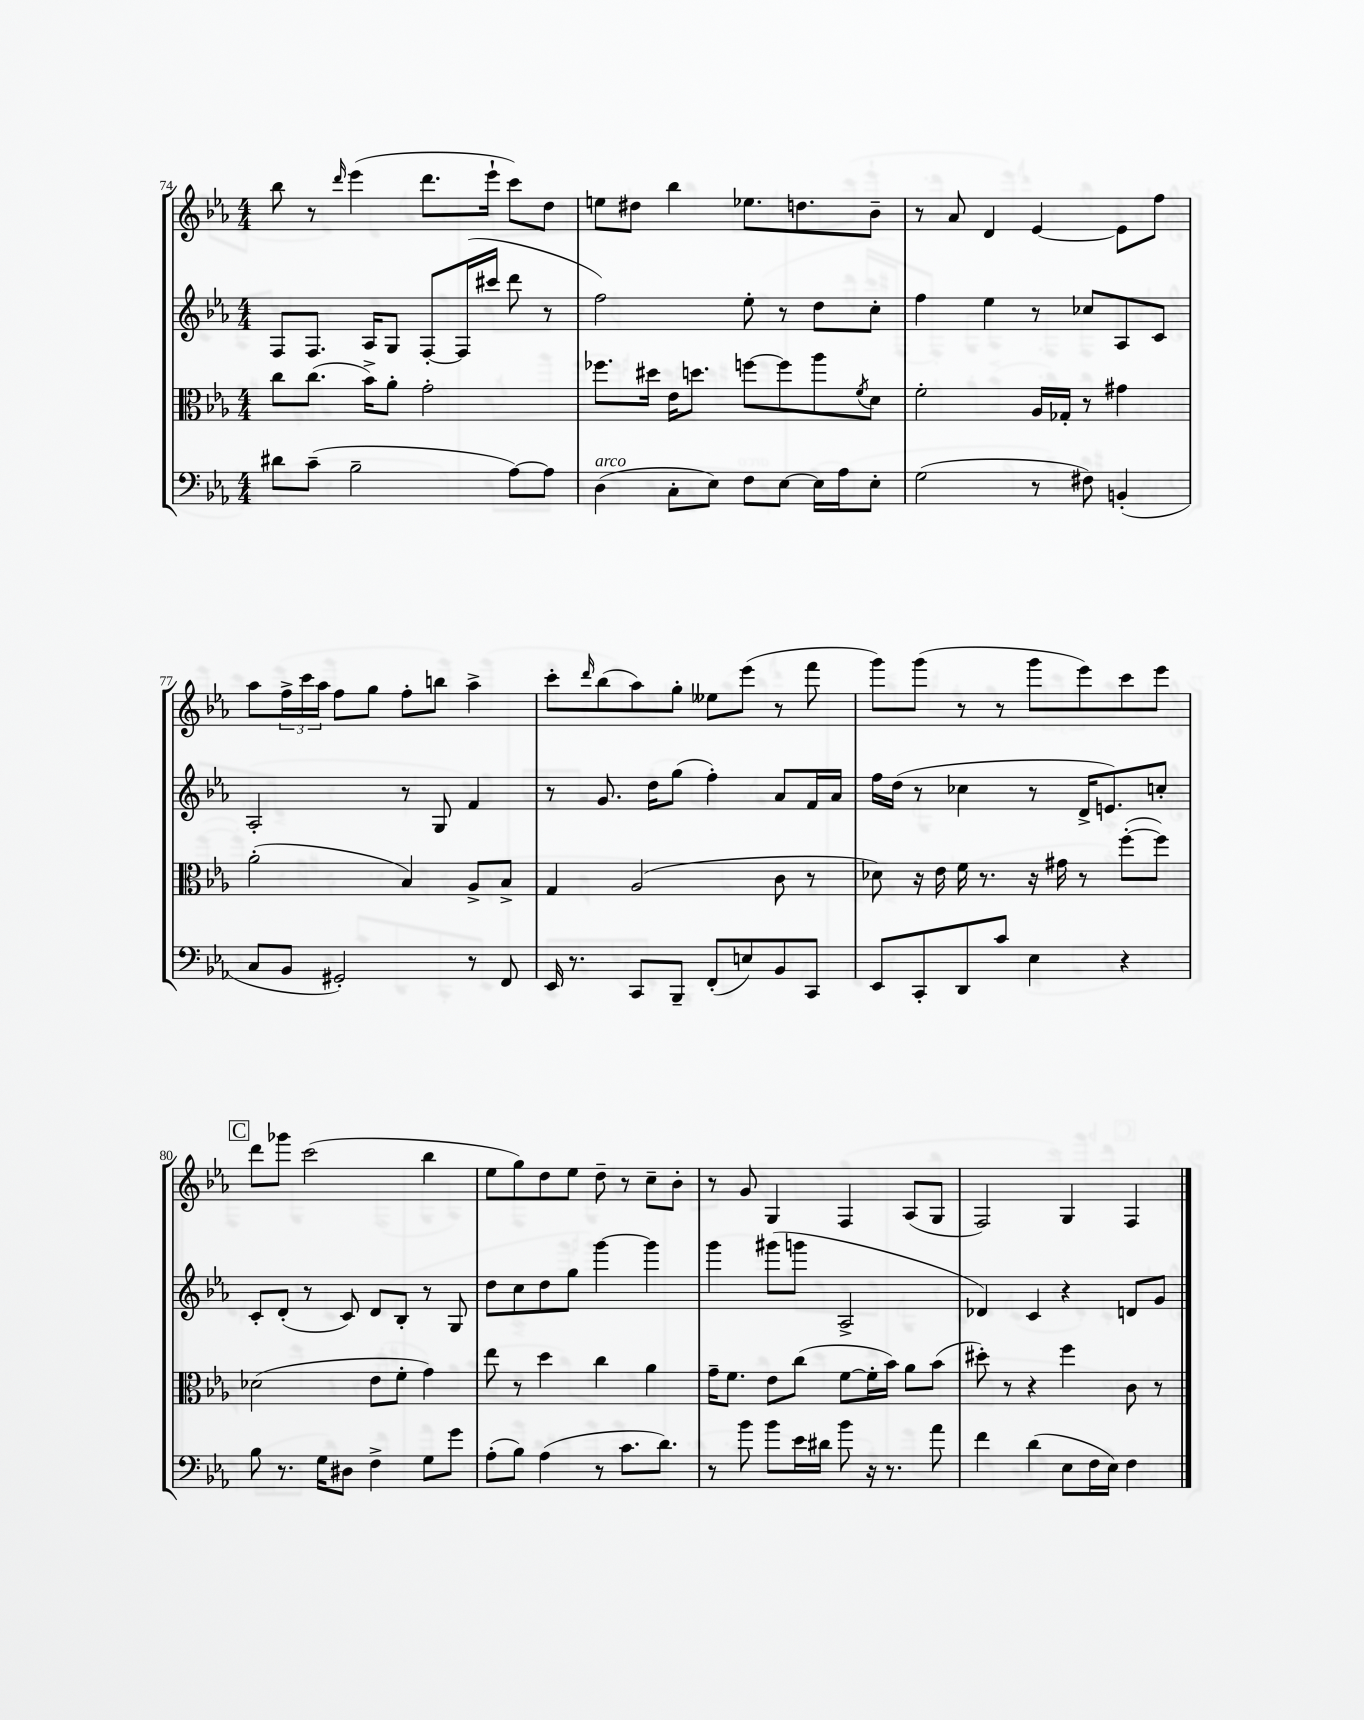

**kern	**kern	**kern	**kern
*staff4	*staff3	*staff2	*staff1
*clefF4	*clefC3	*clefG2	*clefG2
*k[b-e-a-]	*k[b-e-a-]	*k[b-e-a-]	*k[b-e-a-]
*M4/4	*M4/4	*M4/4	*M4/4
8d#	8cc	8F	8bb-
(8c~	(8.cc	8.F	8r
.	.	.	16qqddd
2B-~	.	.	(4eee-
.	16b-^)	16A-	.
.	8a-'	8G	.
.	2g'	[8F'	8.ddd
.	.	(16F]	.
.	.	16ccc#	16eee-`
[8A-)	.	8ddd	8ccc)
8A-]	.	8r	8dd
=	=	=	=
(4D	8.ff-	2ff)	8ee
.	.	.	8dd#
.	16dd#	.	.
8C'	16e-	.	4bb-
.	8.dd	.	.
8E-)	.	.	.
8F	[8ff	8ee-'	8.ee-
[8E-	8ff]	8r	.
.	.	.	8.dd
16E-]	8aa-	8dd	.
16A-	.	.	.
.	8qf	.	.
8E-'	8d	8cc'	8b-~
=	=	=	=
(2G	2f'	4ff	8r
.	.	.	8a-
.	.	4ee-	4d
8r	16A-	8r	[4e-
.	16G-'	.	.
8F#)	8r	8cc-	.
(4BB'	4g#	8A-	8e-]
.	.	8c	8ff
=	=	=	=
8C	(2a-'	2A-'	8aa-
8BB-	.	.	24ff^
.	.	.	24ccc
.	.	.	24aa-
2GG#')	.	.	8ff
.	.	.	8gg
.	4B-)	8r	8ff'
.	.	8G	8bb
8r	8A-^	4f	4aa-^
8FF	8B-^	.	.
=	=	=	=
16EE-	4G	8r	8ccc'
8.r	.	.	.
.	.	.	16qqddd
.	.	8.g	(8bb-
8CC	(2A-	.	8aa-)
.	.	16dd	.
8BBB-~	.	(8gg	8gg'
(8FF'	.	4ff')	8ee--
8E)	.	.	(8eee-
8BB-	8c	8a-	8r
8CC	8r	16f	8fff
.	.	16a-	.
=	=	=	=
8EE-	8d-)	16ff	8ggg)
.	.	(16dd	.
8CC'	16r	8r	(8ggg
.	16e-	.	.
8DD	16f	4cc-	8r
.	8.r	.	.
8c	.	.	8r
4E-	16r	8r	8ggg
.	16g#	.	.
.	8r	16d^	8eee-)
.	.	8.e)	.
4r	([8ff'	.	8ccc
.	8ff])	8cc'	8eee-
=	=	=	=
8B-	(2d-	8c'	8ddd
8.r	.	(8d'	8ggg-
.	.	8r	(2ccc
16G	.	.	.
8D#	.	8c)	.
4F^	8e-	8d	.
.	8f'	8B-'	.
8G	4g)	8r	4bb-
8g	.	8G	.
=	=	=	=
(8A-'	8ee-	8dd	8ee-
8B-)	8r	8cc	8gg)
(4A-	4dd	8dd	8dd
.	.	8gg	8ee-
8r	4cc	[4ggg	8dd~
8.c	.	.	8r
.	4a-	4ggg]	8cc~
8.d)	.	.	.
.	.	.	8b-'
=	=	=	=
8r	16g~	4ggg	8r
.	8.f	.	.
8b-	.	.	8g
8b-	8e-	(8ggg#	4G
16e-	(8cc	8ggg	.
16d#	.	.	.
8b-	[8f	2A-^	4F
16r	16f']	.	.
8.r	16b-)	.	.
.	8a-	.	(8A-
8a-	(8b-	.	8G
=	=	=	=
4f	8dd#')	4d-)	2F)
.	8r	.	.
(4d	4r	4c	.
8E-	4ff	4r	4G
16F	.	.	.
16E-)	.	.	.
4F	8c	8d	4F
.	8r	8g	.
==	==	==	==
*-	*-	*-	*-
